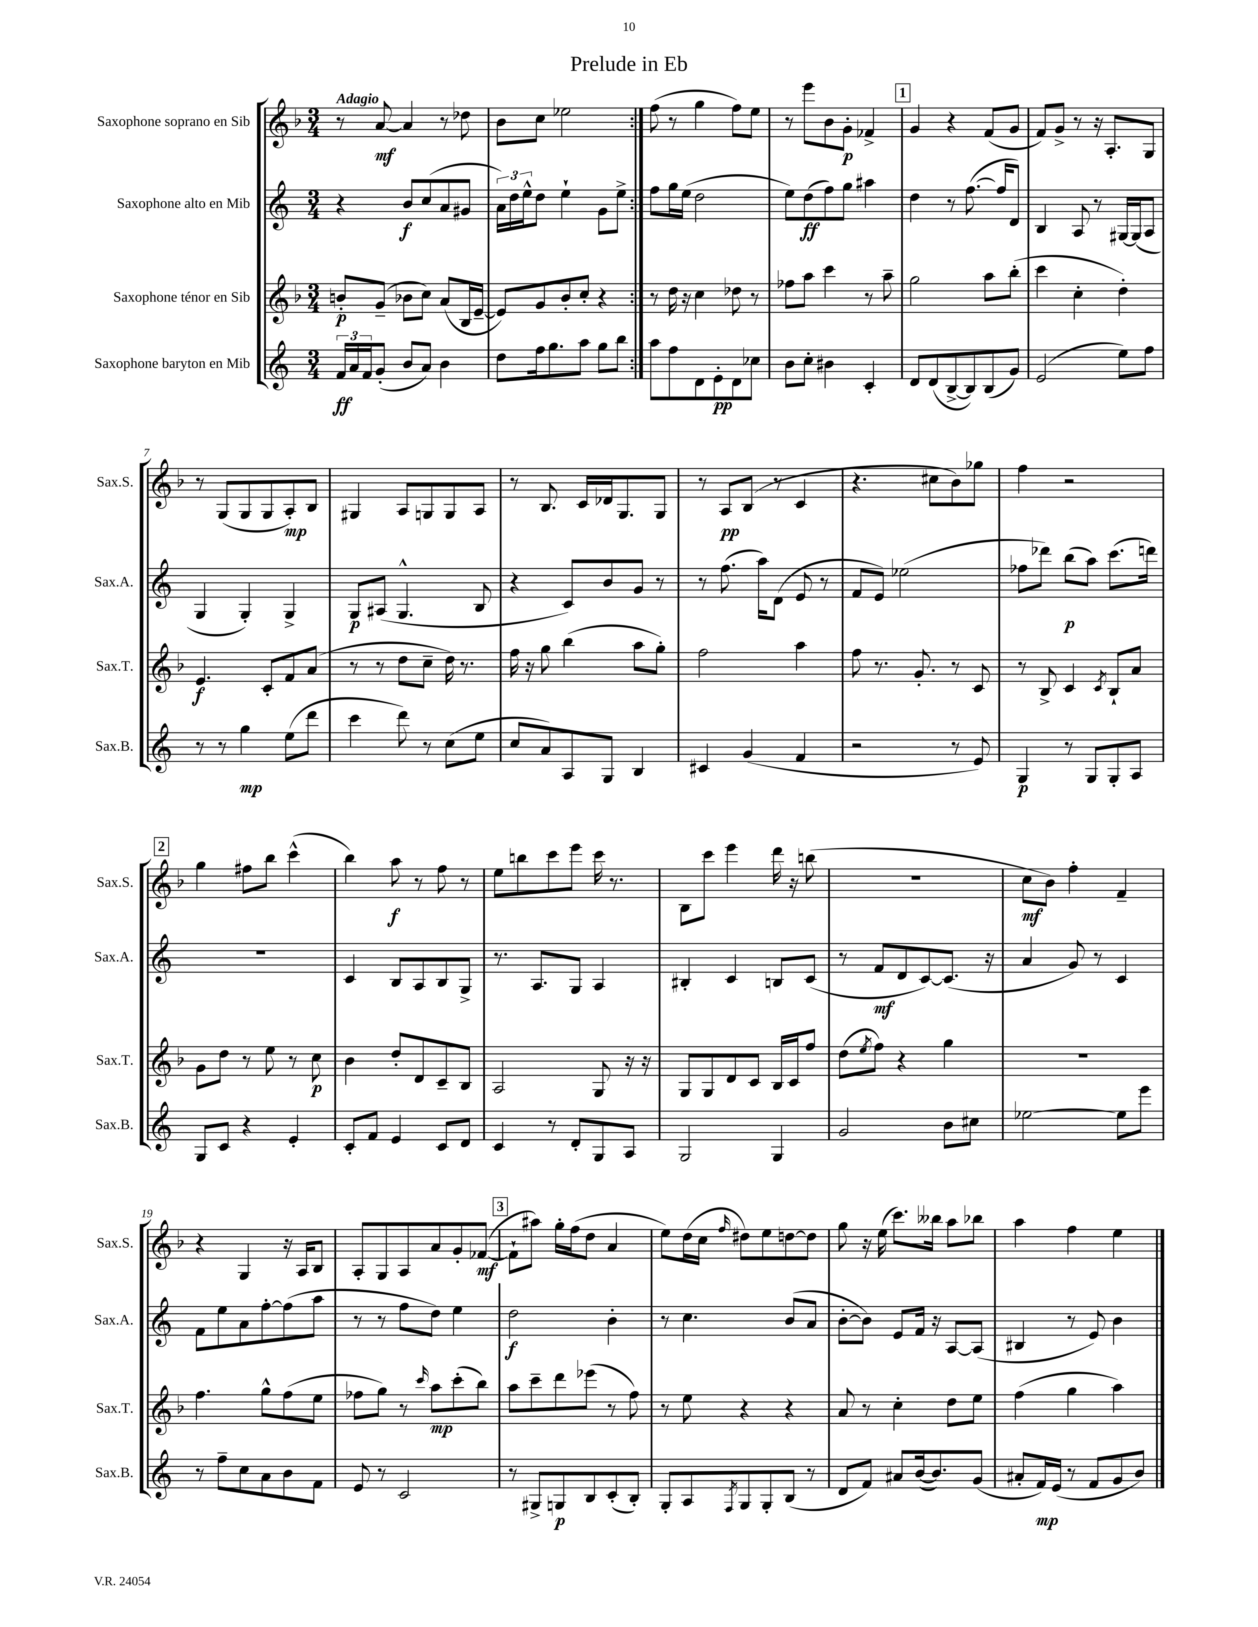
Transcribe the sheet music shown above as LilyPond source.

\header { title = "Prelude in Eb" }
<<
\new StaffGroup <<
\new Staff = "s0" \with { instrumentName = "Saxophone soprano en Sib" shortInstrumentName = "Sax.S." } {
    \clef treble \key f \major \numericTimeSignature \time 3/4 \tempo "Adagio"
    \repeat volta 2 { r8 a'8~\mf a'4 r8 des''8 |
    bes'8 c''8 ees''2 | }
    f''8( r8 g''4 f''8) e''8 |
    r8 e'''8 bes'8 g'8-.\p fes'4-> |
    \mark \markup { \box "1" } g'4 r4 f'8( g'8 |
    f'8) g'8-> r8 r16 a8.-. g8 |
    r8 g8( g8 g8 a8-.\mp) bes8 |
    gis4 a8 g8 g8 a8 |
    r8 bes8. c'16 des'16 g8. g8 |
    r8 a8\pp bes8( r8 c'4 |
    r4. cis''8 bes'8) ges''8 |
    f''4 r2 |
    \mark \markup { \box "2" } g''4 fis''8 bes''8 c'''4-^( |
    bes''4) a''8\f r8 f''8 r8 |
    e''8 b''8 c'''8 e'''8 c'''16 r8. |
    bes8 c'''8 e'''4 d'''16 r16 b''8( |
    R2. |
    c''8\mf bes'8) f''4-. f'4-- |
    r4 g4 r16 a16 bes8 |
    a8-. g8 a8 a'8 g'8-. fes'8~\mf( |
    \mark \markup { \box "3" } fes'8-! ais''8) g''16-. f''16( d''8 a'4 |
    e''8) d''16( c''16 \grace { f''16 } dis''8) e''8 d''8~ d''8 |
    g''8 r16 e''16( c'''8.) beses''16 a''8 bes''8 |
    a''4 f''4 e''4 \bar "|." |
}
\new Staff = "s1" \with { instrumentName = "Saxophone alto en Mib" shortInstrumentName = "Sax.A." } {
    \clef treble \key c \major \numericTimeSignature \time 3/4
    \repeat volta 2 { r4 b'8\f c''8( a'8 gis'8 |
    \tuplet 3/2 { a'16) d''16 e''16-^ } d''8 e''4-! g'8 e''8-> | }
    f''8 g''16 e''16( d''2 |
    e''8) d''8\ff( f''8) g''8 ais''4 |
    \mark \markup { \box "1" } d''4 r8 f''8.~( f''16 d'8) |
    b4 a8 r8 gis16~ gis16( a8 |
    g4 g4-.) g4-> |
    g8\p ais8( g4.-^ b8 |
    r4 c'8) b'8 g'8 r8 |
    r8 f''8.( a''16) d'8( e'8 r8 |
    f'8 e'8) ees''2( |
    fes''8 des'''8) b''8\p( a''8) c'''8.( d'''16) |
    \mark \markup { \box "2" } R2. |
    c'4 b8 a8 b8 g8-> |
    r8. a8. g8 a4 |
    bis4-. c'4 b8 c'8( |
    r8 f'8\mf d'8 c'8~) c'8.( r16 |
    a'4 g'8) r8 c'4 |
    f'8 e''8 a'8 f''8~-. f''8( a''8 |
    r8 r8 f''8 d''8) e''4 |
    \mark \markup { \box "3" } d''2\f b'4-. |
    r8 c''4. b'8( a'8 |
    b'8~-. b'8) e'8 f'16 r16 a8~ a8( |
    bis4 r8 e'8) b'4 \bar "|." |
}
\new Staff = "s2" \with { instrumentName = "Saxophone ténor en Sib" shortInstrumentName = "Sax.T." } {
    \clef treble \key f \major \numericTimeSignature \time 3/4
    \repeat volta 2 { b'8-.\p g'8--( bes'8 c''8) a'8( bes16 e'16~-- |
    e'8) g'8 bes'8-. c''8-. r4 | }
    r8 d''16 r16 c''4 des''8 r8 |
    fes''8 a''8 c'''4 r8 a''8-- |
    \mark \markup { \box "1" } g''2 a''8 bes''8-.( |
    c'''4 c''4-. d''4-.) |
    e'4.\f c'8-. f'8 a'8( |
    r8 r8 d''8 c''8-- d''16) r8. |
    f''16 r16 g''8 bes''4( a''8 g''8-.) |
    f''2 a''4 |
    f''8 r8. g'8.-. r8 c'8 |
    r8 bes8-> c'4 \acciaccatura { c'8 } bes8-! a'8 |
    \mark \markup { \box "2" } g'8 d''8 r8 e''8 r8 c''8\p |
    bes'4 d''8-. d'8 c'8-- bes8 |
    a2 g8 r16 r16 |
    g8 g8 d'8 c'8 bes16 c'16 f''8 |
    d''8( \acciaccatura { e''8 } f''8) r4 g''4 |
    R2. |
    f''4. g''8-^ f''8( e''8 |
    fes''8 g''8) r8 \grace { c'''16 } a''8\mp c'''8-.( bes''8) |
    \mark \markup { \box "3" } a''8 c'''8-- d'''8 ees'''8( r8 f''8) |
    r8 e''8 r4 r4 |
    a'8 r8 c''4-. d''8 e''8 |
    f''4( g''4 a''4) \bar "|." |
}
\new Staff = "s3" \with { instrumentName = "Saxophone baryton en Mib" shortInstrumentName = "Sax.B." } {
    \clef treble \key c \major \numericTimeSignature \time 3/4
    \repeat volta 2 { \tuplet 3/2 { f'16\ff a'16 f'16 } g'8-.( b'8 a'8) b'4 |
    d''8 f''16 g''8. a''8 g''8 b''8 | }
    a''8 f''8 d'8 e'8-.\pp d'8 ces''8 |
    b'8 c''8-. bis'4 c'4-. |
    \mark \markup { \box "1" } d'8 d'8( b8~-> b8) b8( g'8) |
    e'2( e''8) f''8 |
    r8 r8 g''4\mp e''8( d'''8 |
    c'''4 d'''8) r8 c''8( e''8 |
    c''8 a'8) a8 g8 b4 |
    cis'4 g'4( f'4 |
    r2 r8 e'8) |
    g4\p r8 g8 g8-. a8 |
    \mark \markup { \box "2" } g8 c'8 r4 e'4-. |
    c'8-. f'8 e'4 c'8 d'8 |
    c'4 r8 d'8-. g8 a8 |
    g2 g4 |
    g'2 b'8 cis''8 |
    ees''2~ ees''8 e'''8 |
    r8 f''8-- c''8 a'8 b'8 f'8 |
    e'8 r8 c'2 |
    \mark \markup { \box "3" } r8 gis8-> g8\p b8 c'8-.( b8-.) |
    g8-. a8 \acciaccatura { f8 } g8 g8-. b8( r8 |
    d'8 f'8) ais'8 b'16~( b'8.) g'8( |
    ais'8-. f'16\mp) e'16( r8 f'8 g'8 b'8) \bar "|." |
}
>>
>>
